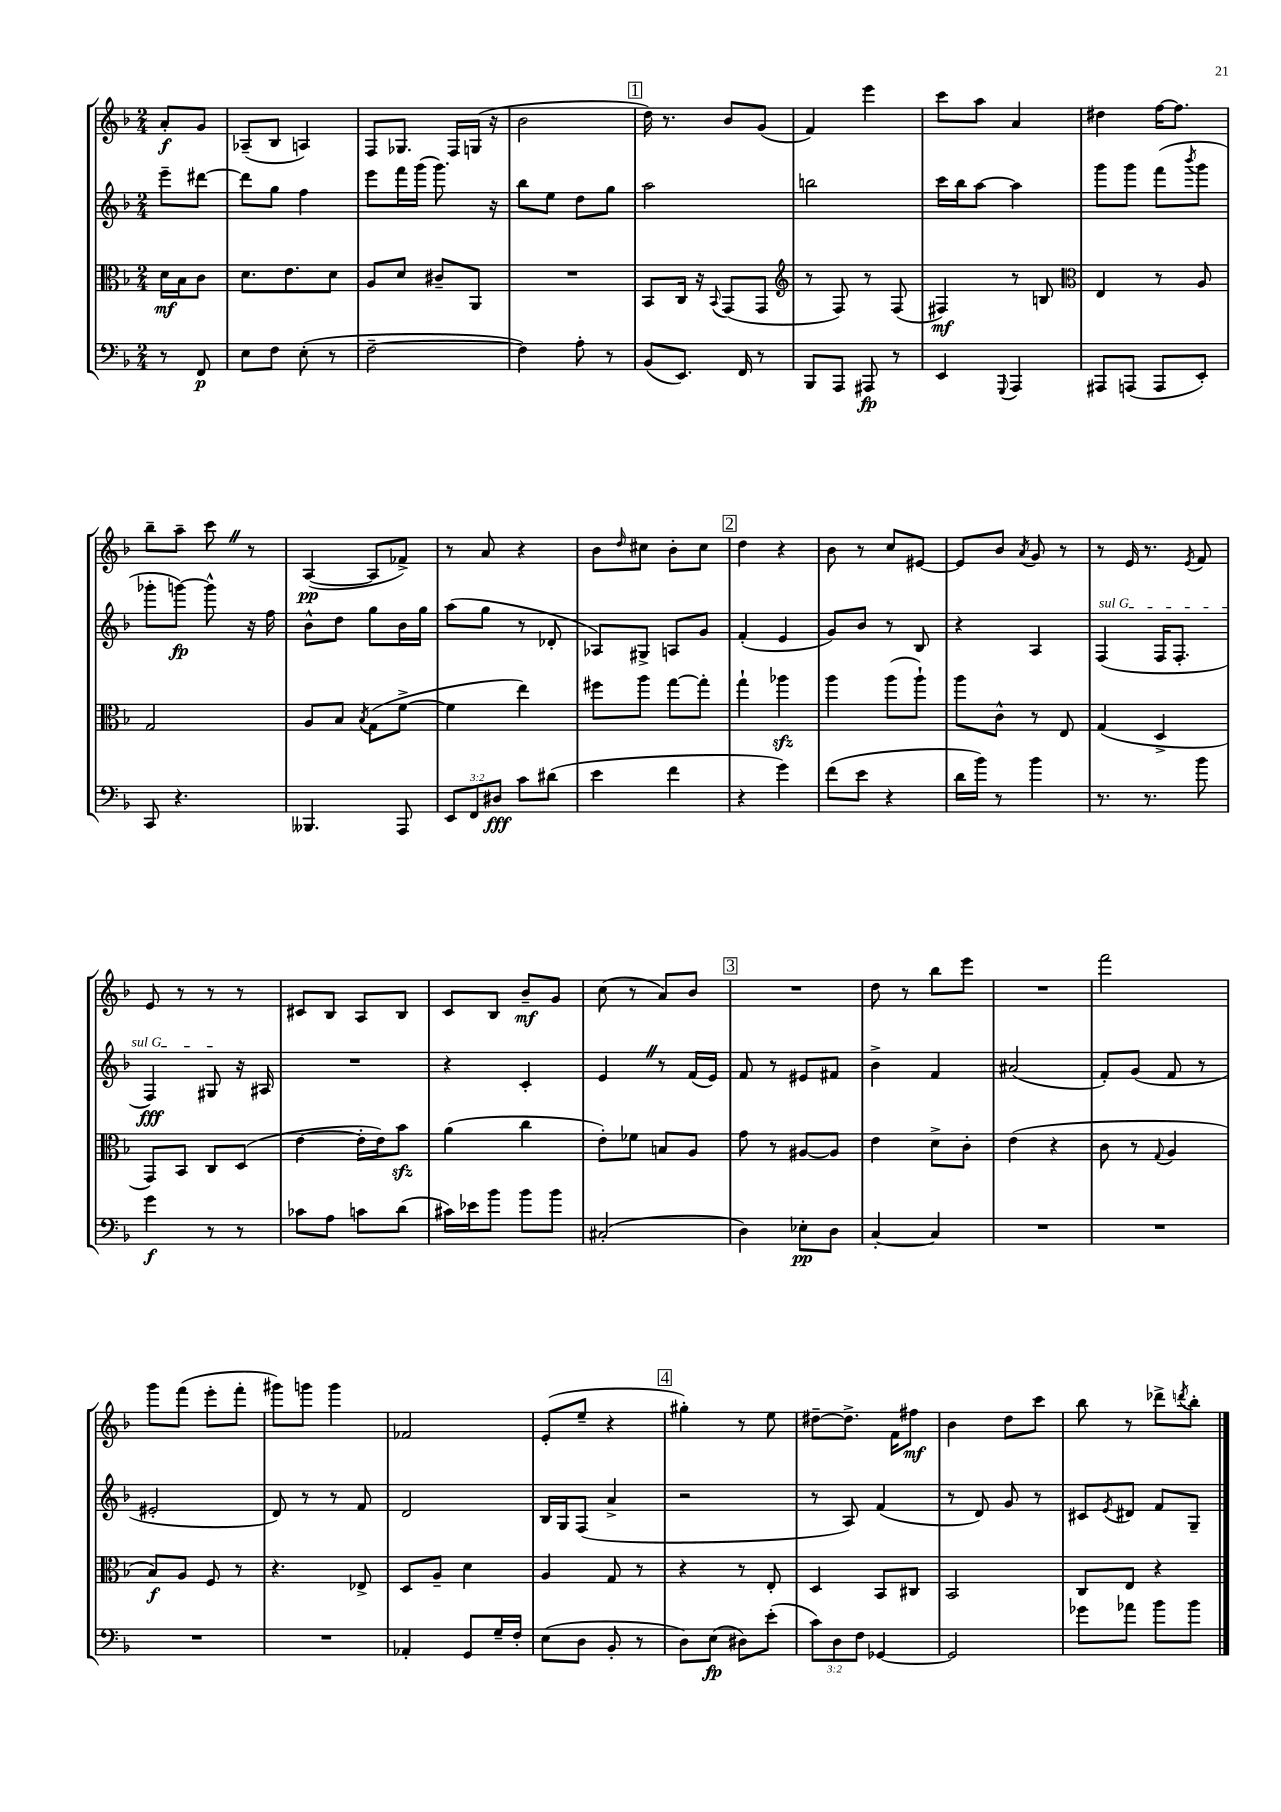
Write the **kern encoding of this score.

**kern	**kern	**kern	**kern
*staff4	*staff3	*staff2	*staff1
*clefF4	*clefC3	*clefG2	*clefG2
*k[b-]	*k[b-]	*k[b-]	*k[b-]
*M2/4	*M2/4	*M2/4	*M2/4
8r	16d	8eee~	8a'
.	16B-	.	.
8FF	8c	[8ddd#	8g
=	=	=	=
8E	8.d	8ddd#]	(8A-~
8F	.	8gg	8B-
.	8.e	.	.
(8E'	.	4ff	4A)
8r	8d	.	.
=	=	=	=
[2F~	8A	8eee	8F
.	8d	16fff	8.G-
.	.	(16ggg	.
.	8c#~	8.ggg)	.
.	.	.	16F
.	8AA	.	(16G
.	.	16r	16r
=	=	=	=
4F])	2r	8bb-	2b-
.	.	8ee	.
8A'	.	8dd	.
8r	.	8gg	.
=	=	=	=
(8BB-	8BB-	2aa	16dd)
.	.	.	8.r
8.EE)	16C	.	.
.	16r	.	.
.	8qqBB-	.	.
.	(8GG	.	8b-
16FF	.	.	.
8r	8GG	.	(8g
=	=	=	=
*	*clefG2	*	*
8BBB-	8r	2bb	4f)
8AAA	8F)	.	.
8AAA#	8r	.	4eee
8r	(8F	.	.
=	=	=	=
4EE	4F#)	16ccc	8ccc
.	.	16bb-	.
.	.	[8aa	8aa
8qqGGG	.	.	.
4AAA	8r	4aa]	4a
.	8B	.	.
=	=	=	=
*	*clefC3	*	*
8AAA#	4E	8ggg	4dd#
(8AAA	.	8ggg	.
8AAA	8r	(8fff	[16ff
.	.	.	8.ff]
.	.	8qbbb-	.
8EE')	8A	8ggg	.
=	=	=	=
8CC	2G	8ggg-'	8bb-~
4.r	.	[8ggg)	8aa~
.	.	8ggg^^]	8ccc
.	.	16r	8r
.	.	16ff	.
=	=	=	=
4.BBB--	8A	8b-^^	([4A
.	8B-	8dd	.
.	8qB-	.	.
.	(8G	8gg	8A]
8AAA	[8f^	16b-	8f-^)
.	.	16gg	.
=	=	=	=
12EE	4f]	(8aa	8r
12FF	.	.	.
.	.	8gg	8a
12D#	.	.	.
8c	4ee)	8r	4r
(8d#	.	8d-'	.
=	=	=	=
4e	8ff#	8A-)	8b-
.	.	.	16qqdd
.	8aa	8G#^	8cc#
4f	[8gg	8A	8b-'
.	8gg']	8g	8cc#
=	=	=	=
4r	4gg`	(4f'	4dd
4g)	4aa-	4e	4r
=	=	=	=
(8f	4aa	8g)	8b-
8e	.	8b-	8r
4r	(8aa	8r	8cc
.	8aa`)	8B-	[8e#
=	=	=	=
16d	8aa	4r	8e#]
16b-)	.	.	.
8r	8c^^	.	8b-
.	.	.	8qa
4b-	8r	4A	8g
.	8E	.	8r
=	=	=	=
8.r	(4G	(4F	8r
.	.	.	16e
8.r	.	.	8.r
.	4D^	16F	.
.	.	8.F'	.
.	.	.	8qe
8b-	.	.	8f
=	=	=	=
4g	8GG)	4F)	8e
.	8BB-	.	8r
8r	8C	8G#	8r
8r	(8D	16r	8r
.	.	16A#	.
=	=	=	=
8c-	[4e	2r	8c#
8A	.	.	8B-
8c	16e']	.	8A
.	16e)	.	.
(8d	8b-	.	8B-
=	=	=	=
16c#)	(4a	4r	8c
16e-	.	.	.
8b-	.	.	8B-
8b-	4cc	4c'	8b-~
8b-	.	.	8g
=	=	=	=
(2C#'	8e')	4e	(8cc
.	8f-	.	8r
.	8B	8r	8a)
.	8A	(16f	8b-
.	.	16e)	.
=	=	=	=
4D)	8g	8f	2r
.	8r	8r	.
8E-'	[8A#	8e#	.
8D	8A#]	8f#	.
=	=	=	=
[4C'	4e	4b-^	8dd
.	.	.	8r
4C]	8d^	4f	8bb-
.	8c'	.	8eee
=	=	=	=
2r	(4e	(2a#	2r
.	4r	.	.
=	=	=	=
2r	8c	8f')	2fff
.	8r	(8g	.
.	8qqG	.	.
.	4A	8f	.
.	.	8r	.
=	=	=	=
2r	8B-)	2e#'	8ggg
.	8A	.	(8fff
.	8F	.	8eee'
.	8r	.	8fff'
=	=	=	=
2r	4.r	8d)	8ggg#)
.	.	8r	8ggg
.	.	8r	4ggg
.	8E-^	8f	.
=	=	=	=
4AA-'	8D	2d	2f-
.	8A~	.	.
8GG	4d	.	.
16G~	.	.	.
16F'	.	.	.
=	=	=	=
(8E	4A	16B-	(8e'
.	.	16G	.
8D	.	(8F	8ee~
8BB-'	8G	4a^	4r
8r	8r	.	.
=	=	=	=
8D)	4r	2r	4gg#')
(8E	.	.	.
8D#)	8r	.	8r
(8e'	8E'	.	8ee
=	=	=	=
12c)	4D	8r	[8dd#~
12D	.	.	.
.	.	8A)	8.dd#^]
12F	.	.	.
[4GG-	8BB-	(4f	.
.	.	.	16f
.	8C#	.	8ff#
=	=	=	=
2GG-]	2BB-	8r	4b-
.	.	8d)	.
.	.	8g	8dd
.	.	8r	8ccc
=	=	=	=
8g-	8C	8c#	8bb-
.	.	8qe	.
8a-	8E	8d#	8r
8b-	4r	8f	8ddd-^
.	.	.	8qddd
8b-	.	8G~	8bb-'
==	==	==	==
*-	*-	*-	*-
